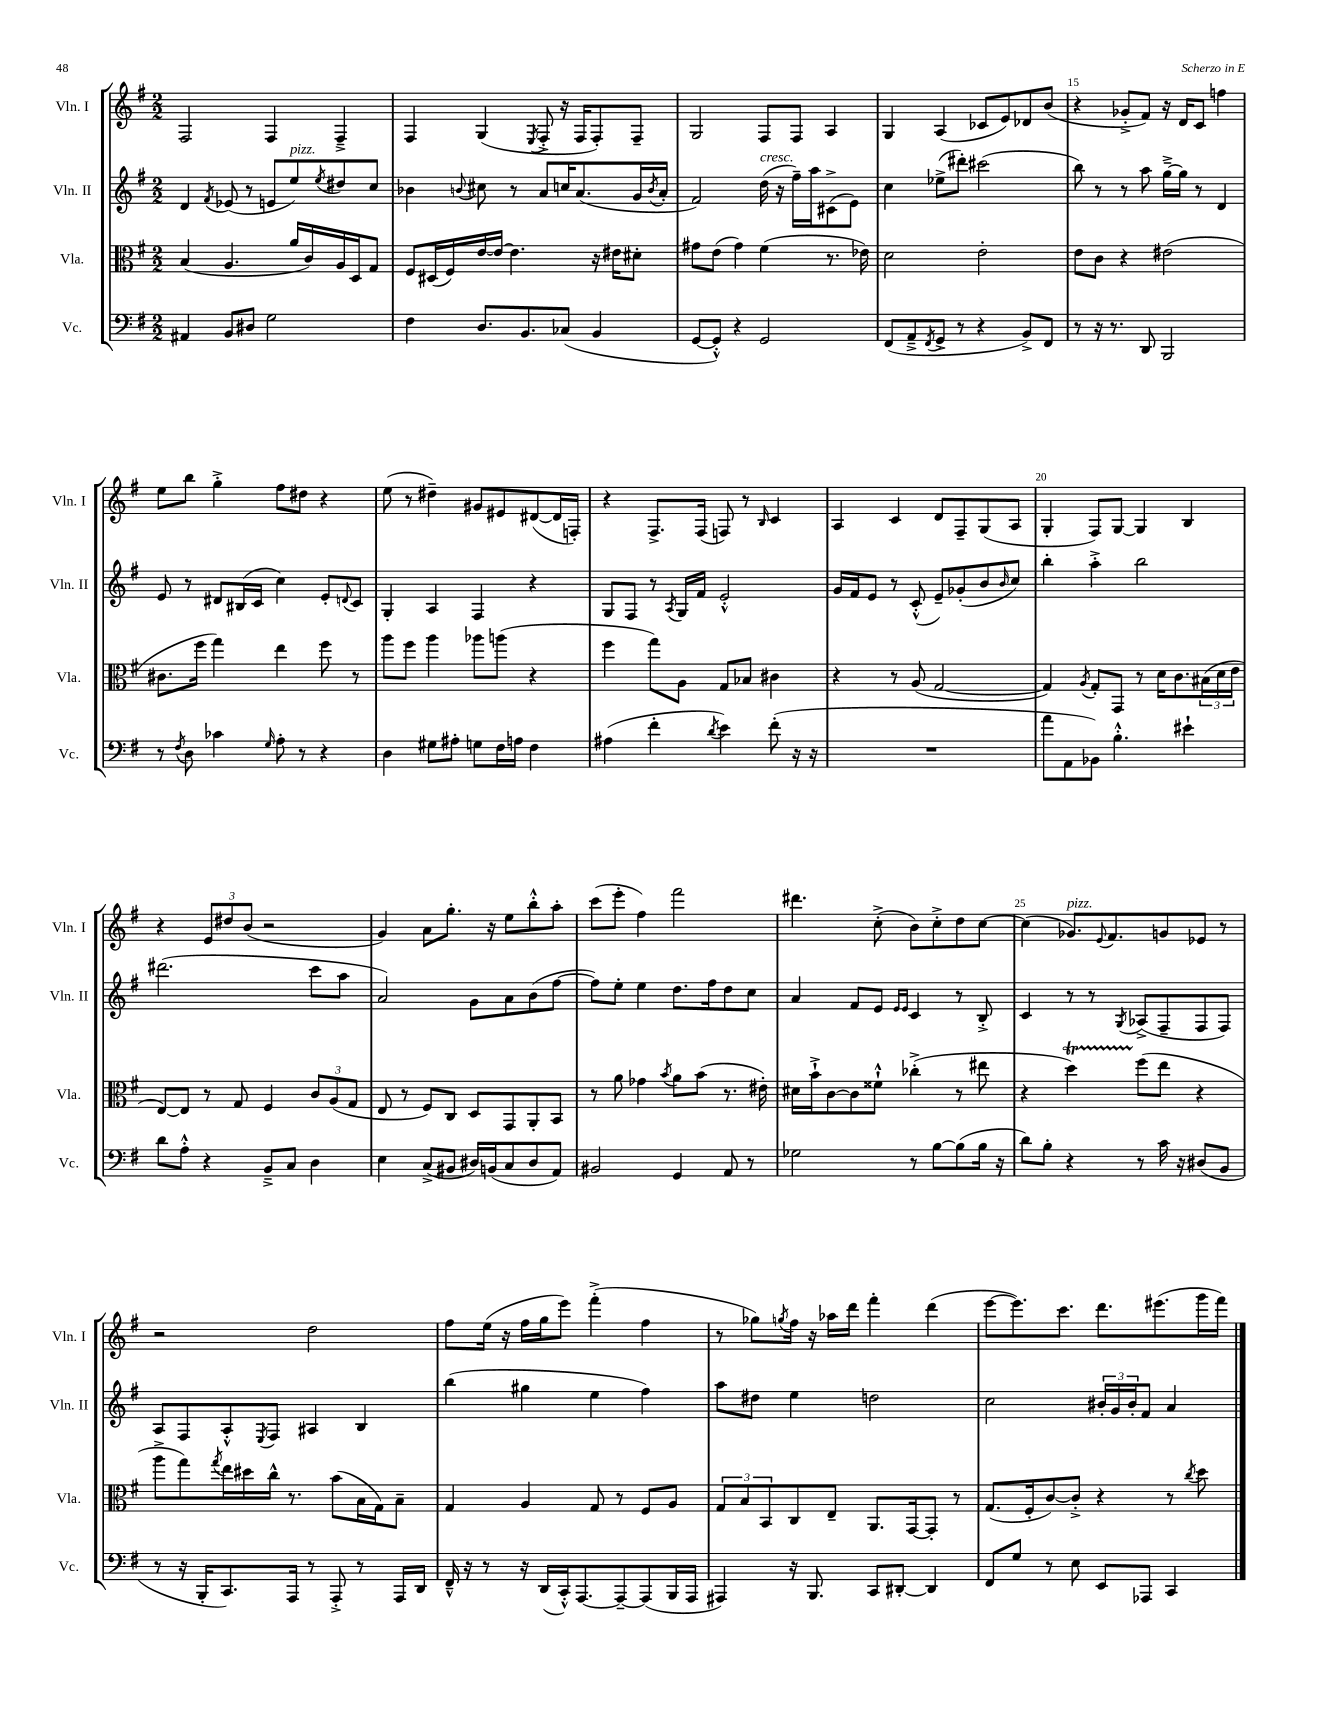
<<
\new StaffGroup <<
\new Staff = "s0" \with { instrumentName = "Vln. I" shortInstrumentName = "Vln. I" } {
    \clef treble \key g \major \numericTimeSignature \time 2/2
    fis2 fis4 fis4---> |
    fis4 g4( \acciaccatura { e8 } fis8-.-> r16 fis16 fis8-.) fis8-- |
    g2 fis8 fis8 a4 |
    g4 a4( ces'8 e'8) des'8 b'8( |
    r4 ges'8-.-> fis'8) r16 d'16 c'8 f''4 |
    e''8 b''8 g''4-.-> fis''8 dis''8 r4 |
    e''8( r8 dis''4--) gis'8 eis'8 dis'8~( dis'16 f16-.) |
    r4 fis8.-> fis16( f8) r8 \grace { b16 } c'4 |
    a4 c'4 d'8 fis8-- g8( a8 |
    g4-. fis8) g8~ g4 b4 |
    r4 \tuplet 3/2 { e'8 dis''8 b'8( } r2 |
    g'4) a'8 g''8.-. r16 e''8 b''8-.-^ a''8-. |
    c'''8( e'''8-. fis''4) fis'''2 |
    dis'''4. c''8-.->( b'8) c''8-.-> d''8 c''8~ |
    c''4( ges'8.^\markup { \italic "pizz." }) \appoggiatura { e'8 } fis'8. g'8 ees'8 r8 |
    r2 d''2 |
    fis''8 e''16( r16 fis''16 g''16 e'''8) fis'''4-.->( fis''4 |
    r8 ges''8) \acciaccatura { g''8 } fis''16 r16 aes''16 d'''16 fis'''4-. d'''4( |
    e'''8~ e'''8.) c'''8. d'''8. eis'''8.( g'''16 fis'''16) \bar "|." |
}
\new Staff = "s1" \with { instrumentName = "Vln. II" shortInstrumentName = "Vln. II" } {
    \clef treble \key g \major \numericTimeSignature \time 2/2
    d'4 \acciaccatura { fis'8 } ees'8( r8 e'8 e''8^\markup { \italic "pizz." }) \acciaccatura { e''8 } dis''8 c''8 |
    bes'4 \appoggiatura { b'8 } cis''8 r8 a'8 c''16 a'8.( g'16 \acciaccatura { b'8 } a'16-. |
    fis'2) d''16^\markup { \italic "cresc." }( r16 fis''16--) a''16 cis'8->( e'8) |
    c''4 ees''8->( dis'''8-.) cis'''2( |
    b''8) r8 r8 a''8 g''16~---> g''16 r8 d'4 |
    e'8 r8 dis'8 bis16( c'16 c''4) e'8-. \appoggiatura { d'8 } c'8 |
    g4-. a4 fis4 r4 |
    g8 fis8 r8 \acciaccatura { a8 } g16 fis'16 e'2-.-^ |
    g'16 fis'16 e'8 r8 c'8-.-^( e'8--) ges'8-.( b'8 \grace { b'16 } c''8) |
    b''4-. a''4-.-> b''2 |
    dis'''2.( c'''8 a''8 |
    a'2) g'8 a'8 b'8( fis''8~ |
    fis''8) e''8-. e''4 d''8. fis''16 d''8 c''8 |
    a'4 fis'8 e'8 \grace { e'16 e'16 } c'4 r8 b8-.-> |
    c'4 r8 r8 \acciaccatura { g8 } aes8->( fis8-- fis8 fis8) |
    a8 fis8 a8-.-^ \acciaccatura { e8 } fis8 ais4 b4 |
    b''4( gis''4 e''4 fis''4) |
    a''8 dis''8 e''4 d''2 |
    c''2 \tuplet 3/2 { bis'16-. g'16 bis'16-. } fis'8 a'4 \bar "|." |
}
\new Staff = "s2" \with { instrumentName = "Vla." shortInstrumentName = "Vla." } {
    \clef alto \key g \major \numericTimeSignature \time 2/2
    b4( a4. a'16 c'16) a16 d16 g8 |
    fis8 dis16( fis16) e'16~ e'16~ e'4. r16 eis'16 dis'8-. |
    gis'8 e'8( gis'4) fis'4( r8. ees'16) |
    d'2 e'2-. |
    e'8 c'8 r4 eis'2( |
    cis'8. fis''16 g''4) e''4 fis''8 r8 |
    a''8 fis''8 a''4 aes''8 a''8( r4 |
    fis''4 g''8) a8 g8 bes8 cis'4 |
    r4 r8 a8( g2~ |
    g4) \acciaccatura { a8 } g8-. g,8 r8 d'16 c'8. \tuplet 3/2 { bis16( d'16 e'16 } |
    e8~) e8 r8 g8 fis4 \tuplet 3/2 { c'8 a8( g8 } |
    e8 r8 fis8) c8 d8 g,8 a,8-. b,8 |
    r8 a'8 ges'4 \acciaccatura { b'8 } a'8 b'8( r8. eis'16-.) |
    dis'16 b'16-!-> c'8~ c'8 fisis'8-!-^ ces''4-.->( r8 eis''8 |
    r4 d''4\startTrillSpan) fis''8\stopTrillSpan( e''8 r4 |
    a''8-> g''8) \acciaccatura { g''8 } e''16 dis''16 c''16-^ r8. b'8( b16 g16) b8-- |
    g4 a4 g8 r8 fis8 a8 |
    \tuplet 3/2 { g8 b8 b,8 } c8 e8-- a,8. g,16~ g,8-. r8 |
    g8.( fis16-. c'8~) c'8-.-> r4 r8 \acciaccatura { c''8 } d''8 \bar "|." |
}
\new Staff = "s3" \with { instrumentName = "Vc." shortInstrumentName = "Vc." } {
    \clef bass \key g \major \numericTimeSignature \time 2/2
    ais,4 b,8 dis8 g2 |
    fis4 d8. b,8. ces8( b,4 |
    g,8~ g,8-.-^) r4 g,2 |
    fis,8( a,8---> \acciaccatura { fis,8 } g,8-> r8 r4 b,8->) fis,8 |
    r8 r16 r8. d,8 b,,2 |
    r8 \acciaccatura { fis8 } d8 ces'4 \grace { g16 } a8-. r8 r4 |
    d4 gis8 ais8-. g8 fis16 a16 fis4 |
    ais4( fis'4-. \acciaccatura { d'8 } e'4) fis'8-.( r16 r16 |
    R1 |
    a'8 a,8 bes,8) b4.-.-^ eis'4-! |
    d'8 a8-.-^ r4 b,8---> c8 d4 |
    e4 c8->( bis,8 dis16) b,16( c8 dis8 a,8) |
    bis,2 g,4 a,8 r8 |
    ges2 r8 b8~ b8( b16 r16 |
    d'8) b8-. r4 r8 c'16 r16 dis8( b,8 |
    r8 r16 b,,16-. c,8.) a,,16 r8 a,,8-.-> r8 a,,16 d,16 |
    fis,16---^ r16 r8 r16 d,16( c,16-.-^) a,,8.~ a,,8~-- a,,8( b,,16 a,,16 |
    ais,,4) r16 b,,8. c,8 dis,8~-. dis,4 |
    fis,8 g8 r8 e8 e,8 aes,,8 c,4 \bar "|." |
}
>>
>>
\layout { \context { \Score currentBarNumber = #11 \override BarNumber.break-visibility = ##(#f #t #t) barNumberVisibility = #(every-nth-bar-number-visible 5) } }
